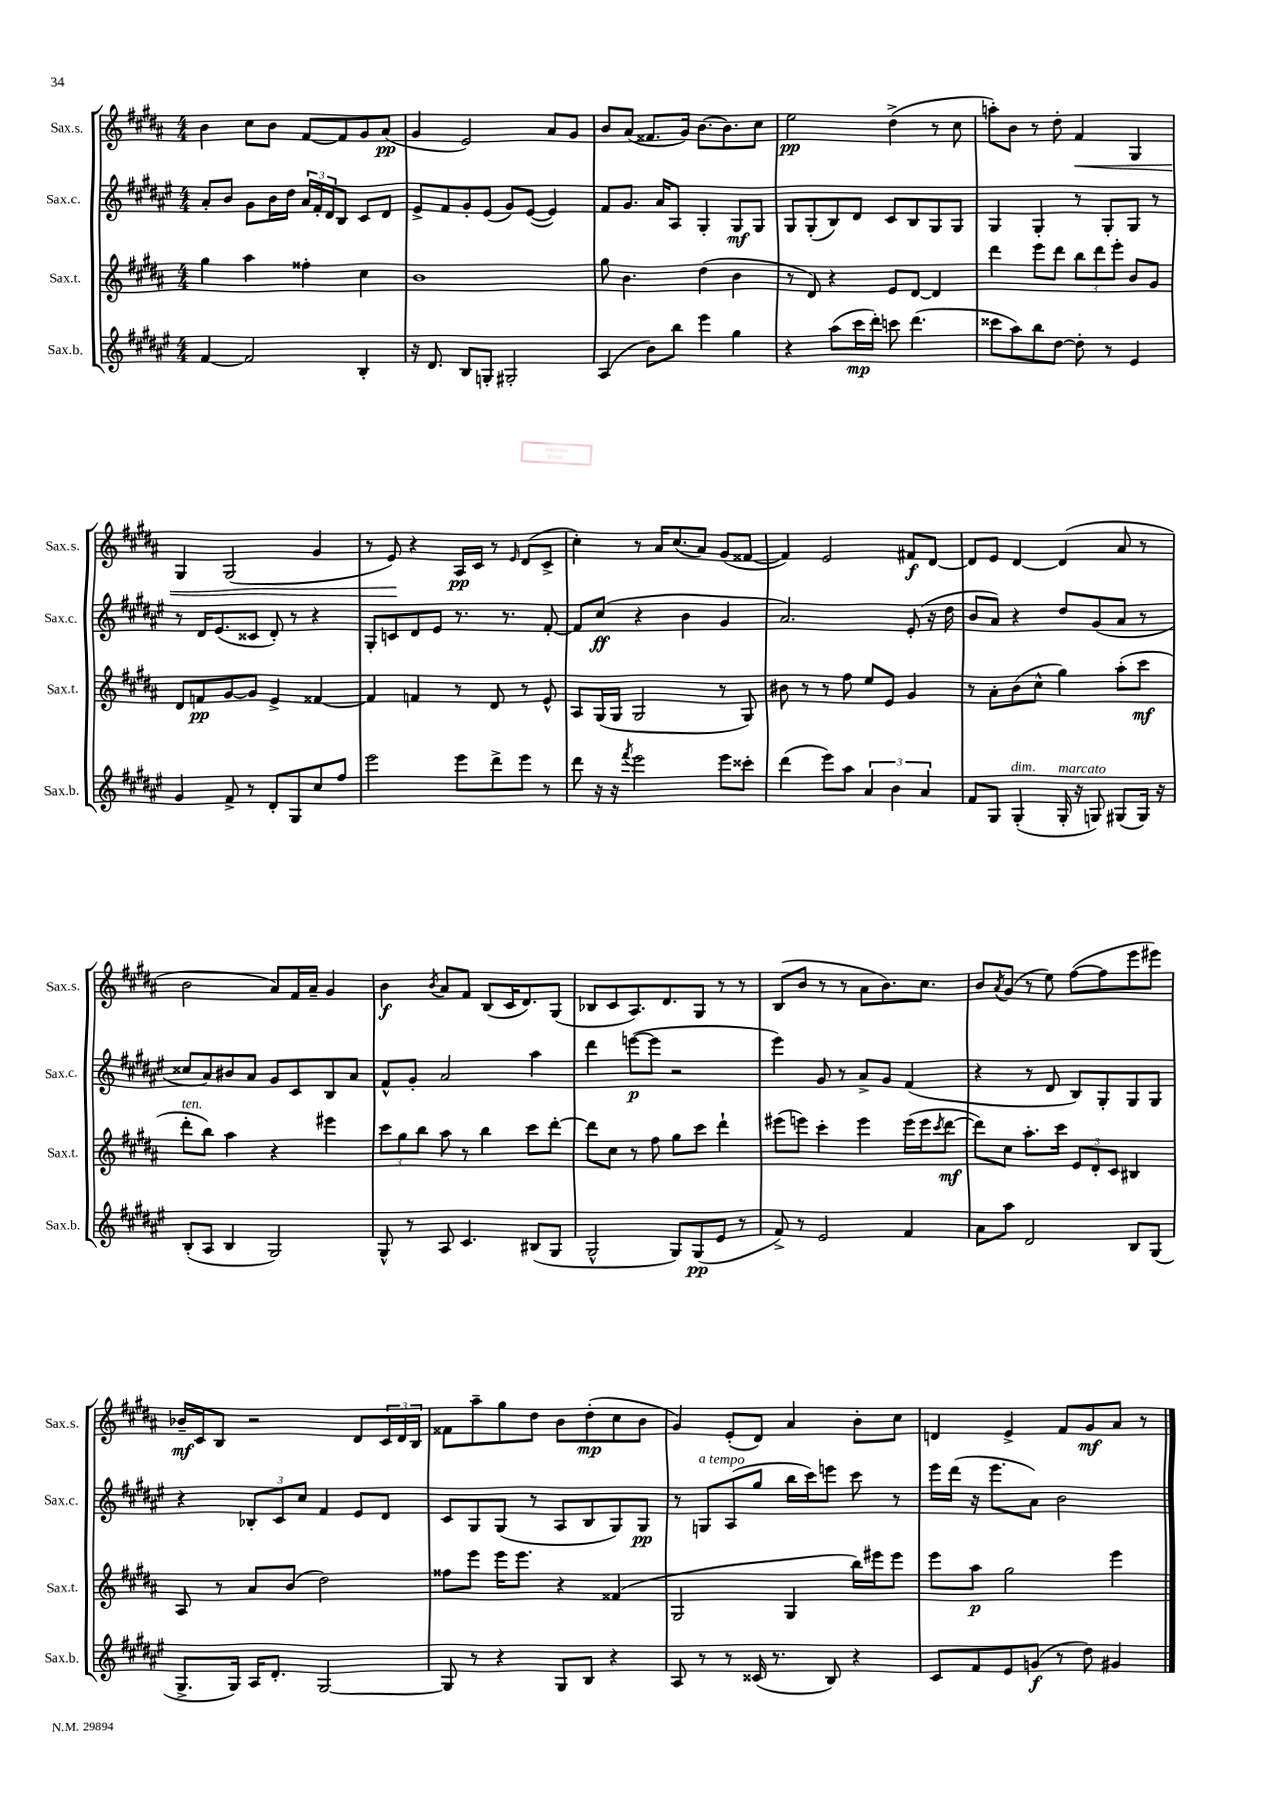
<<
\new StaffGroup <<
\new Staff = "s0" \with { instrumentName = "Sax.s." shortInstrumentName = "Sax.s." } {
    \clef treble \key b \major \numericTimeSignature \time 4/4
    b'4 cis''8 b'8 fis'8~ fis'8 gis'8 ais'8\pp( |
    gis'4 e'2) ais'8 gis'8 |
    b'8 ais'8( fisis'8. gis'16) b'8.~ b'8. cis''8 |
    e''2\pp dis''4->( r8 cis''8 |
    a''8-.) b'8 r8 dis''8-. fis'4\< gis4 |
    gis4 gis2( gis'4 |
    r8 e'8\!) r4 ais16\pp cis'16 r8 \grace { e'16 } dis'8( cis'8-> |
    cis''4-.) r8 ais'16 cis''8.( ais'8) gis'8( fisis'8~ |
    fisis'4) e'2 fis'8\f dis'8~ |
    dis'8 e'8 dis'4~ dis'4( ais'8 r8 |
    b'2 ais'8) fis'16 ais'16-- gis'4 |
    b'4\f \acciaccatura { b'8 } ais'8 fis'8 b8( cis'16 dis'8.) gis8( |
    bes8 cis'8 ais8.) dis'8. gis8 r8 r8 |
    b8( b'8 r8 r8 ais'8 b'8.) cis''8. |
    b'8 \acciaccatura { ais'8 } gis'8( r8 e''8) fis''8~( fis''8 e'''8 eis'''8) |
    bes'16--\mf cis'16 b8 r2 dis'8 \tuplet 3/2 { cis'16 dis'16 b16 } |
    fisis'8 ais''8-- gis''8 dis''8 b'8 dis''8-.\mp( cis''8 b'8 |
    gis'4) e'8-.( dis'8) ais'4 b'8-. cis''8 |
    d'4 e'4-> fis'8 gis'8\mf ais'8 r8 \bar "|." |
}
\new Staff = "s1" \with { instrumentName = "Sax.c." shortInstrumentName = "Sax.c." } {
    \clef treble \key fis \major \numericTimeSignature \time 4/4
    ais'8-. b'8 gis'8 b'16 dis''16 \tuplet 3/2 { ais'16 fis'16-. dis'16 } b8 cis'8 dis'8 |
    eis'8-> fis'8 gis'8-. eis'8( gis'8) eis'8~( eis'4) |
    fis'8 gis'8. ais'16 ais8 gis4-. gis8\mf gis8 |
    gis8 gis8-.( b8) dis'8 cis'8 b8 gis8 gis8 |
    gis4 gis4-. r8 gis8-. gis8 r8 |
    r8 dis'16 eis'8.( cisis'8 dis'8-.) r8 r4 |
    gis8-. c'8 dis'8 eis'8 r8. r8. fis'8~-. |
    fis'8 cis''8\ff( r4 b'4 gis'4 |
    ais'2.) eis'8-.( r16 dis''16 |
    b'8 ais'8) r4 dis''8 gis'8( ais'8 r8 |
    cisis''8 ais'8) bis'8 ais'8 gis'8 cis'8 b8 ais'8 |
    fis'8-^ gis'8-. ais'2 ais''4 |
    dis'''4 e'''8~\p( e'''8 r2 |
    eis'''4) gis'8 r8 ais'8-> gis'8 fis'4( |
    r4 r8 dis'8 b8) gis8-. gis8 gis8 |
    r4 \tuplet 3/2 { bes8-. cis'8 cis''8 } fis'4 eis'8 dis'8 |
    cis'8 gis8 gis8( r8 ais8 b8 gis8) gis8\pp |
    r8 g8^\markup { \italic "a tempo" } ais8( gis''8 b''16 cis'''16) e'''8 cis'''8 r8 |
    eis'''16 dis'''16( r16 eis'''8. ais'8) b'2 \bar "|." |
}
\new Staff = "s2" \with { instrumentName = "Sax.t." shortInstrumentName = "Sax.t." } {
    \clef treble \key b \major \numericTimeSignature \time 4/4
    gis''4 ais''4 fisis''4-. cis''4 |
    b'1 |
    gis''8 b'4. dis''4( b'4 |
    r8 dis'8) r4 e'8 dis'8~ dis'4 |
    dis'''4 e'''8 dis'''8 \tuplet 3/2 { b''8 dis'''8 e'''8-. } b'8 gis'8 |
    dis'8 f'8\pp gis'8~ gis'8 e'4-> fisis'4~ |
    fisis'4 f'4 r8 dis'8 r8 e'8-^ |
    ais8 gis16( gis16 gis2 r8 gis8) |
    bis'8 r8 r8 fis''8 e''8 e'8 gis'4 |
    r8 ais'8-. b'8( cis''8-^ gis''4) ais''8-.( cis'''8\mf |
    dis'''8-.^\markup { \italic "ten." } b''8) ais''4 r4 eis'''4 |
    \tuplet 3/2 { cis'''8 gis''8 b''8 } ais''8 r8 b''4 cis'''8 dis'''8~-. |
    dis'''8 cis''8 r8 fis''8 gis''8 cis'''8 dis'''4-! |
    eis'''8( e'''8) cis'''4-. e'''4 e'''16( e'''16 \acciaccatura { cis'''8 } dis'''8~\mf |
    dis'''8) cis''8 ais''8.-. cis'''16 \tuplet 3/2 { e'8 dis'8-. cis'8 } bis4 |
    ais8 r8 ais'8 b'8( dis''2) |
    fisis''8 e'''8 e'''16 e'''8. r4 fisis'4( |
    gis2 gis4 b''16) eis'''16 eis'''8 |
    e'''8 ais''8\p gis''2 e'''4 \bar "|." |
}
\new Staff = "s3" \with { instrumentName = "Sax.b." shortInstrumentName = "Sax.b." } {
    \clef treble \key fis \major \numericTimeSignature \time 4/4
    fis'4~ fis'2 b4-. |
    r16 dis'8. b8 g8-. gis2-. |
    ais4( b'8) b''8 eis'''4 gis''4 |
    r4 ais''8( cis'''16\mp dis'''16-.) c'''8 dis'''4.( |
    cisis'''8 ais''8) b''8 dis''8~ dis''8-. r8 eis'4 |
    gis'4 fis'8-> r8 dis'8-. gis8 cis''8 fis''8 |
    eis'''2 eis'''8 dis'''8-> eis'''8 r8 |
    dis'''8 r16 r16 \acciaccatura { fis'''8 } eis'''2 eis'''8 cisis'''8-. |
    dis'''4( eis'''8) ais''8 \tuplet 3/2 { ais'4 b'4 ais'4 } |
    fis'8 gis8 gis4-.^\markup { \italic "dim." }( gis16-.^\markup { \italic "marcato" } r16 g8) gis8( gis16) r16 |
    b8-.( ais8 b4 gis2) |
    gis8-^ r8 ais8 cis'4. bis8( gis8 |
    gis2-^ gis8) gis8\pp( eis'8 r8 |
    fis'8->) r8 eis'2 fis'4 |
    ais'8 ais''8 dis'2 b8 gis8( |
    gis8.-> gis16) ais16 dis'8.-. gis2~ |
    gis8 r8 r4 gis8 b8 r4 |
    ais8 r8 r8 cisis'16( r8. b8) r4 |
    cis'8 fis'8 eis'8 g'8\f( r8 dis''8) gis'4 \bar "|." |
}
>>
>>
\layout { \context { \Score \remove "Bar_number_engraver" } }
